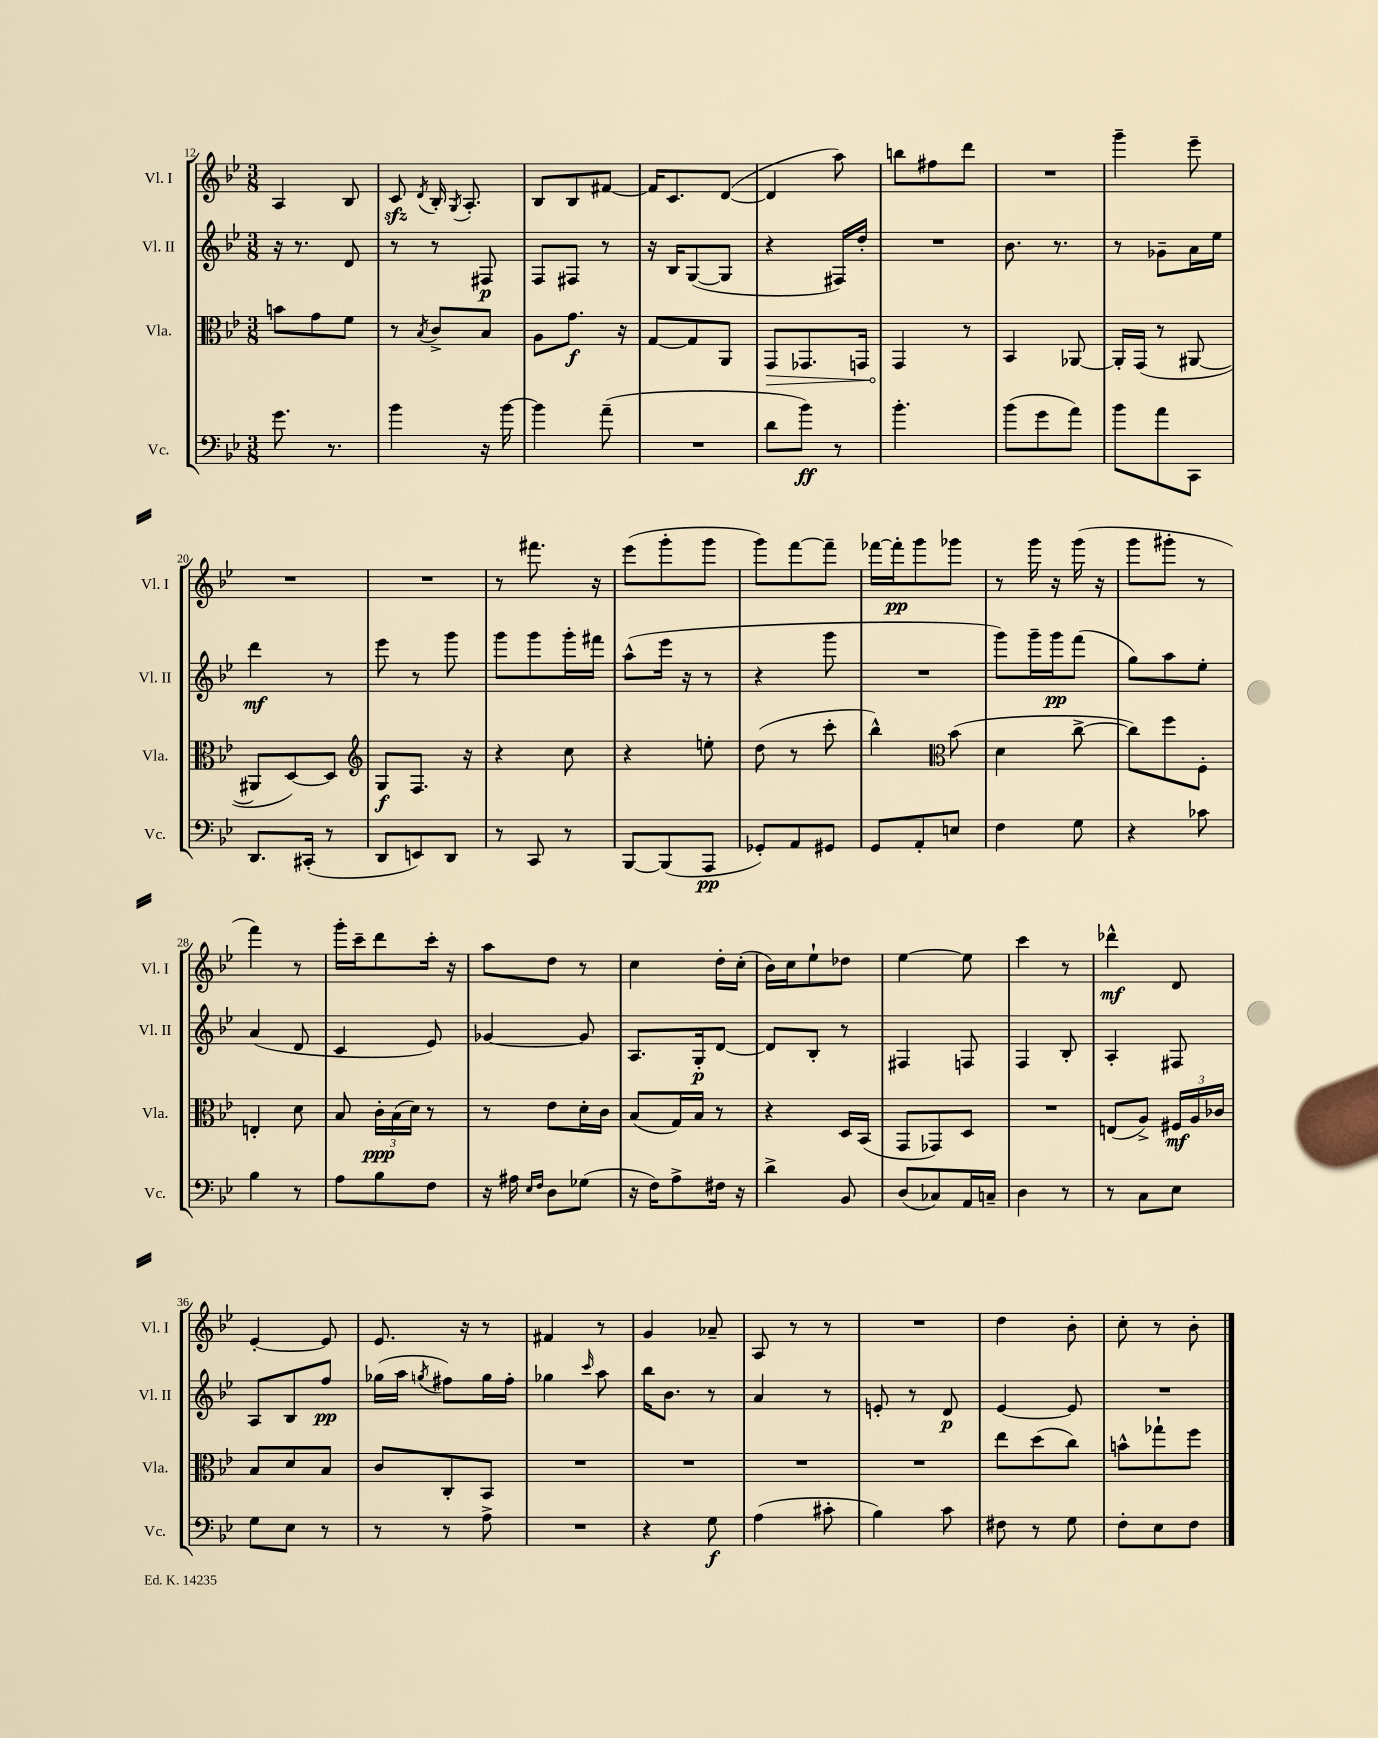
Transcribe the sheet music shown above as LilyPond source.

<<
\new StaffGroup <<
\new Staff = "s0" \with { instrumentName = "Vl. I" shortInstrumentName = "Vl. I" } {
    \clef treble \key bes \major \numericTimeSignature \time 3/8
    \autoBeamOff a4 bes8 |
    c'8\sfz \acciaccatura { d'8 } bes16-. \acciaccatura { g8 } a8.-. |
    bes8[ bes8 fis'8]~ |
    fis'16[ c'8. d'8]~( |
    d'4 a''8) |
    b''8[ fis''8 d'''8] |
    R4. |
    g'''4-- ees'''8-- |
    R4. |
    R4. |
    r8 fis'''8. r16 |
    ees'''8[( g'''8-. g'''8] |
    g'''8[) f'''8~ f'''8]-- |
    fes'''16[~ fes'''16-.\pp g'''8 ges'''8] |
    r8 g'''16 r16 g'''16( r16 |
    g'''8[ gis'''8]-. r8 |
    f'''4) r8 |
    g'''16[-. c'''16-- d'''8 c'''16]-. r16 |
    a''8[ d''8] r8 |
    c''4 d''16[-. c''16]-.( |
    bes'16[) c''16 ees''8-! des''8] |
    ees''4~ ees''8 |
    c'''4 r8 |
    des'''4-^\mf d'8 |
    ees'4~-. ees'8 |
    ees'8. r16 r8 |
    fis'4 r8 |
    g'4 aes'8-- |
    a8 r8 r8 |
    R4. |
    d''4 bes'8-. |
    c''8-. r8 bes'8-. \bar "|." |
}
\new Staff = "s1" \with { instrumentName = "Vl. II" shortInstrumentName = "Vl. II" } {
    \clef treble \key bes \major \numericTimeSignature \time 3/8
    \autoBeamOff r16 r8. d'8 |
    r8 r8 fis8\p |
    f8[ fis8] r8 |
    r16 bes16[ g8~( g8] |
    r4 fis16[) d''16]-. |
    R4. |
    bes'8. r8. |
    r8 ges'8[-- a'16 ees''16] |
    d'''4\mf r8 |
    ees'''8 r8 g'''8 |
    g'''8[ g'''8 g'''16-. fis'''16] |
    a''8[-^( ees'''16] r16 r8 |
    r4 g'''8 |
    R4. |
    g'''8[) g'''16-- g'''16\pp f'''8]( |
    g''8[) a''8 ees''8]-. |
    a'4( d'8 |
    c'4 ees'8) |
    ges'4~ ges'8 |
    a8.[ g16-.\p d'8]~ |
    d'8[ bes8]-. r8 |
    fis4 f8 |
    f4 bes8-. |
    a4-. fis8 |
    a8[ bes8 f''8]\pp |
    ges''16[( a''16] \acciaccatura { g''8 } fis''8[) g''16 fis''16]-. |
    ges''4 \grace { c'''16 } a''8 |
    bes''16[ bes'8.] r8 |
    a'4 r8 |
    e'8-. r8 d'8\p |
    ees'4~ ees'8 |
    R4. \bar "|." |
}
\new Staff = "s2" \with { instrumentName = "Vla." shortInstrumentName = "Vla." } {
    \clef alto \key bes \major \numericTimeSignature \time 3/8
    \autoBeamOff b'8[ g'8 f'8] |
    r8 \acciaccatura { bes8 } c'8[-> bes8] |
    a8[ g'8.]\f r16 |
    g8[~ g8 a,8] |
    \once \override Hairpin.circled-tip = ##t g,8[\> ges,8. g,16] |
    g,4\! r8 |
    bes,4 aes,8~ |
    aes,16[-. g,16]( r8 ais,8~ |
    ais,8[ d8~) d8] |
    \clef treble g8[\f f8.] r16 |
    r4 c''8 |
    r4 e''8-. |
    d''8( r8 c'''8-. |
    bes''4-^) \clef alto bes'8( |
    d'4 c''8~-> |
    c''8[) f''8 f8]-. |
    e4-. d'8 |
    bes8 \tuplet 3/2 { c'16[-.\ppp bes16( d'16]) } r8 |
    r8 ees'8[ d'16-. c'16] |
    bes8[( g16) bes16] r8 |
    r4 d16[ bes,16]( |
    g,8[ ges,8) d8] |
    R4. |
    e8[( a8]->) \tuplet 3/2 { fis16[\mf a16 ces'16] } |
    bes8[ d'8 bes8] |
    c'8[ c8-. bes,8] |
    R4. |
    R4. |
    R4. |
    R4. |
    ees''8[ d''8( c''8]) |
    b'8[-^ ges''8-! f''8] \bar "|." |
}
\new Staff = "s3" \with { instrumentName = "Vc." shortInstrumentName = "Vc." } {
    \clef bass \key bes \major \numericTimeSignature \time 3/8
    \autoBeamOff g'8. r8. |
    bes'4 r16 bes'16~ |
    bes'4 a'8--( |
    R4. |
    d'8[ bes'8]\ff) r8 |
    bes'4.-. |
    bes'8[( g'8 a'8]) |
    bes'8[ a'8 c,8] |
    d,8.[ cis,16]-.( r8 |
    d,8[ e,8) d,8] |
    r8 c,8 r8 |
    bes,,8[~ bes,,8( a,,8]\pp |
    ges,8[-.) a,8 gis,8] |
    g,8[ a,8-. e8] |
    f4 g8 |
    r4 ces'8 |
    bes4 r8 |
    a8[ bes8 f8] |
    r16 ais16 \grace { ees16[ f16] } d8[ ges8]( |
    r16 f16[) a8-> fis16] r16 |
    d'4-> bes,8 |
    d8[( ces8) a,16 c16]-- |
    d4 r8 |
    r8 c8[ ees8] |
    g8[ ees8] r8 |
    r8 r8 a8-> |
    R4. |
    r4 g8\f |
    a4( cis'8-. |
    bes4) c'8 |
    fis8 r8 g8 |
    f8[-. ees8 f8] \bar "|." |
}
>>
>>
\layout { \context { \Score currentBarNumber = #12 } }
